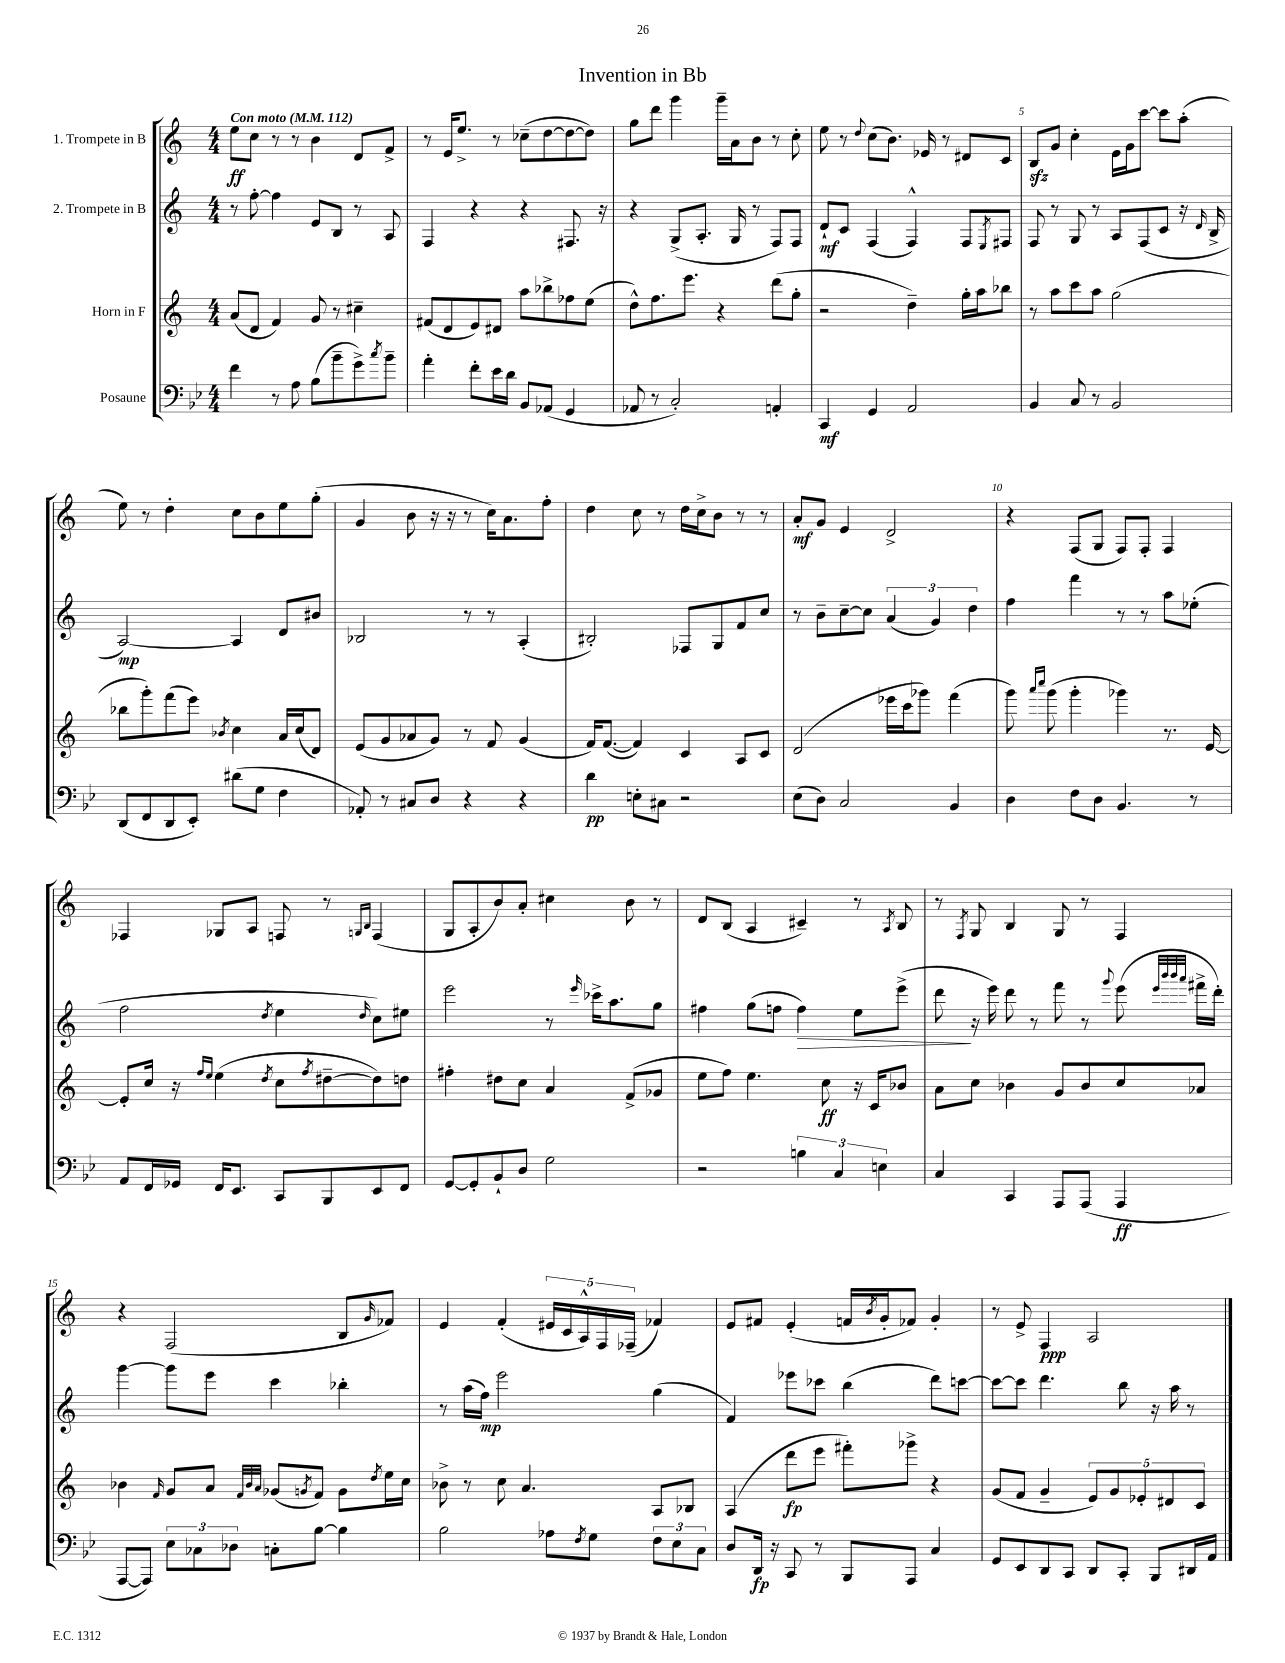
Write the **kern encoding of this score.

**kern	**kern	**kern	**kern
*staff4	*staff3	*staff2	*staff1
*clefF4	*clefG2	*clefG2	*clefG2
*k[b-e-]	*k[]	*k[]	*k[]
*M4/4	*M4/4	*M4/4	*M4/4
*MM112	*MM112	*MM112	*MM112
4f\	(8a/L	8r	8ee\L
.	8d/J	[8ff'\	8cc\J
8r	4f/)	4ff\]	8r
8A\	.	.	8r
(8B-\L	8g/	8e/L	4b\
8b-~\	8r	8B/J	.
8g^\)	4cc#~\	8r	8d/L
8qcc/	.	.	.
8b-~\J	.	8A/	8f^/J
=	=	=	=
4a'\	(8f#/L	4F/	8r
.	8d/	.	16e/LK
.	.	.	8.ee^/J
8f'\L	8e/)	4r	.
16e-\L	8d#/J	.	8r
16d\JJ	.	.	.
8BB-/L	8aa\L	4r	(8cc-~\L
(8AA-/J	8bb-^\	.	[8dd\
4GG/	8ff-\	8.F#/	8dd\_
.	(8ee\J	.	8dd\]J)
.	.	16r	.
=	=	=	=
8AA-/	8dd^^\L)	4r	8gg\L
8r	8.ff\	.	8ddd\J
2C'/)	.	(8G^/L	4ggg\
.	8.eee\J	.	.
.	.	8.A'/J	.
.	4r	.	16ggg~\LL
.	.	16G/	16a\J
.	.	8r	8b\J
4AA'/	(8ddd\L	8F/L)	8r
.	8gg'\J	8F/J	8cc'\
=	=	=	=
4CC/	2r	8d`/L	8ee\
.	.	8c/J	8r
.	.	.	8qqdd/
4GG/	.	(4F/	(8cc\L
.	.	.	8.b\J)
2AA/	4dd~\)	4F^^/)	.
.	.	.	16e-/
.	.	.	8r
.	16gg'\LL	8F/L	8d#/L
.	16aa\J	.	.
.	.	8qE/	.
.	8bb-\J	8F#/J	8c/J
=	=	=	=
4BB-/	8r	8F/	8B/L
.	8aa\L	8r	8g/J
8C/	8ccc\	8G/	4cc'\
8r	8aa\J	8r	.
2BB-/	(2gg\	8A/L	16e\LL
.	.	.	16g\J
.	.	(8F/	[8ccc\J
.	.	8c/J	8ccc\]L
.	.	16r	(8aa'\J
.	.	16qqd/	.
.	.	16B^/	.
=	=	=	=
(8DD/L	8bb-\L	[2A/)	8ee\)
8FF/	8ggg'\)	.	8r
8DD/	(8fff\	.	4dd'\
8EE-'/J)	8eee\J)	.	.
.	8qb-/	.	.
(8d#\L	4cc\	4A/]	8cc\L
8G\J	.	.	8b\
4F\	16a/LL	8d/L	8ee\
.	(16cc/J	.	.
.	8d/J)	8b#/J	(8gg'\J
=	=	=	=
8AA-'/)	(8e/L	2B-/	4g/
8r	8g/	.	.
8C#/L	8a-/	.	8b\
8D/J	8g/J)	.	16r
.	.	.	16r
4r	8r	8r	8r
.	8f/	8r	16cc\LK)
.	.	.	8.a\
4r	(4g/	(4A'/	.
.	.	.	8ff'\J
=	=	=	=
4d\	16f/LK)	2B#'/)	4dd\
.	([8.f/J	.	.
8E'\L	4f/])	.	8cc\
8C#\J	.	.	8r
2r	4c/	8F-/L	16dd\LL
.	.	.	16cc^\J
.	.	8G/	8b\J
.	8A/L	8f/	8r
.	8c/J	8cc/J	8r
=	=	=	=
(8E-\L	(2d/	8r	8a'/L
8D\J)	.	8b~\L	8g/J
2C/	.	[8cc~\	4e/
.	.	8cc\]J	.
.	16eee-\LL	(6a/	2d^/
.	16ccc\J	.	.
.	8ggg-\J)	.	.
.	.	6g/)	.
4BB-/	(4fff\	.	.
.	.	6dd\	.
=	=	=	=
4D\	8ggg\)	4ff\	4r
.	16qqaaa/LL	.	.
.	16qqcccc/JJ	.	.
.	(8ggg\	.	.
8F\L	4ggg'\	4fff\	(8F/L
8D\J	.	.	8G/J
4.BB-/	4ggg-\)	8r	8F/L)
.	.	8r	8F'/J
.	8.r	8aa\L	4F/
8r	.	(8ee-'\J	.
.	[16e/	.	.
=	=	=	=
8AA/L	8e'/]L	2ff\	4F-/
16FF/L	16cc/Jk	.	.
16GG-/JJ	16r	.	.
.	16qqff/LL	.	.
.	16qqee/JJ	.	.
16FF/LK	(4ee\	.	8G-/L
8.EE-/J	.	.	.
.	.	.	8A/J
.	8qdd/	8qdd/	.
8CC/L	8cc\L	4ee\	8F/
.	8qff/	.	.
8BBB-/	[8dd#~\	.	8r
.	.	.	16qqG/LL
.	.	16qqdd/	16qqB/JJ
8EE-/	8dd#\])	8cc\L)	(4F/
8FF/J	8dd\J	8ee#\J	.
=	=	=	=
[8GG/L	4ff#'\	2eee\	8G/L
8GG'/]	.	.	8A'/
8BB-`/	8dd#\L	.	8b/)
8D/J	8cc\J	.	8a'/J
2G\	4a/	8r	4cc#\
.	.	16qqeee/	.
.	.	16ccc-^\LK	.
.	.	8.aa\	.
.	(8f^/L	.	8b\
.	8g-/J	8gg\J	8r
=	=	=	=
2r	8ee\L	4ff#\	8d/L
.	8ff\J)	.	(8B/J
.	4.ee\	(8gg\L	4A/
.	.	8ff\J	.
6B\	.	4ff\)	4c#~/)
.	8cc\	.	.
6C/	.	.	.
.	16r	8ee\L	8r
.	16c/LK	.	.
6E\	.	.	.
.	.	.	8qA/
.	8b-/J	(8eee^\J	8B/
=	=	=	=
4C/	8a\L	8ddd\	8r
.	.	.	8qF/
.	8cc\J	16r	8G/
.	.	16eee\)	.
4CC/	4b-\	8ddd\	4B/
.	.	8r	.
8AAA/L	8g/L	8fff\	8G/
(8AAA/J	8b-/	8r	8r
.	.	8qqggg/	.
4AAA/	8cc/	(8eee\	4F/
.	.	32qqeee/LLL	.
.	.	32qqbbb/	.
.	.	32qqbbb/	.
.	.	32qqaaa/JJJ	.
.	8a-/J	16fff#^\LL	.
.	.	16ddd'\JJ)	.
=	=	=	=
[8AAA/L	4b-\	[4ggg\	4r
8AAA/]J)	.	.	.
.	16qqf/	.	.
12E-\L	8g/L	8ggg\]L	(2F/
12C-\	.	.	.
.	8a/J	8eee\J	.
12D-\J	.	.	.
.	32qqf/LLL	.	.
.	32qqb-/	.	.
.	32qqa/JJJ	.	.
8C'\L	(8g-/L	4ccc\	.
.	8qg/	.	.
[8B-\J	8f/J)	.	.
4B-\]	8g\L	4bb-'\	8B/L
.	8qdd/	.	16qqg/
.	16ee\L	.	8f-/J)
.	16cc\JJ	.	.
=	=	=	=
2B-\	8b-^\	8r	4e/
.	8r	(16aa\LL	.
.	.	16ff\JJ)	.
.	8cc\	2eee\	(4f'/
.	4.a/	.	.
8A-\L	.	.	20e#/LL
.	.	.	20c/
.	.	.	20A^^/)
8qF/	.	.	.
8G\J	.	.	.
.	.	.	20F/
.	.	.	(20F-~/JJ
12F\L	8A/L	(4gg\	4f-/)
12E-\	.	.	.
.	8B-/J	.	.
12C\J	.	.	.
=	=	=	=
8D/L	(4A/	4f/)	8e/L
16DD/Jk	.	.	8f#/J
16r	.	.	.
8CC/	8ddd\L	8eee-\L	(4e'/
8r	8eee\J	8ccc-\J	.
8BBB-/L	8fff#'\L)	(4bb\	16f/LL
.	.	.	8qb/
.	.	.	16g'/J
8AAA/J	8ggg-^\J	.	8f-/J)
4C/	4r	8ddd\L)	4g'/
.	.	[8ccc\J	.
=	=	=	=
8GG/L	(8g/L	8ccc\_L	8r
8EE-/	8f/J	8ccc\]J	8e^/
8DD/	4g~/	4.ddd\	4F/
8CC/J	.	.	.
8DD/L	10e/L)	.	2A/
.	10g/	.	.
8CC'/J	.	8bb\	.
.	10e-'/	.	.
8BBB-/L	.	16r	.
.	10d#/	.	.
.	.	16aa\	.
16DD#/L	.	8r	.
.	10c/J	.	.
16AA/JJ	.	.	.
==	==	==	==
*-	*-	*-	*-
